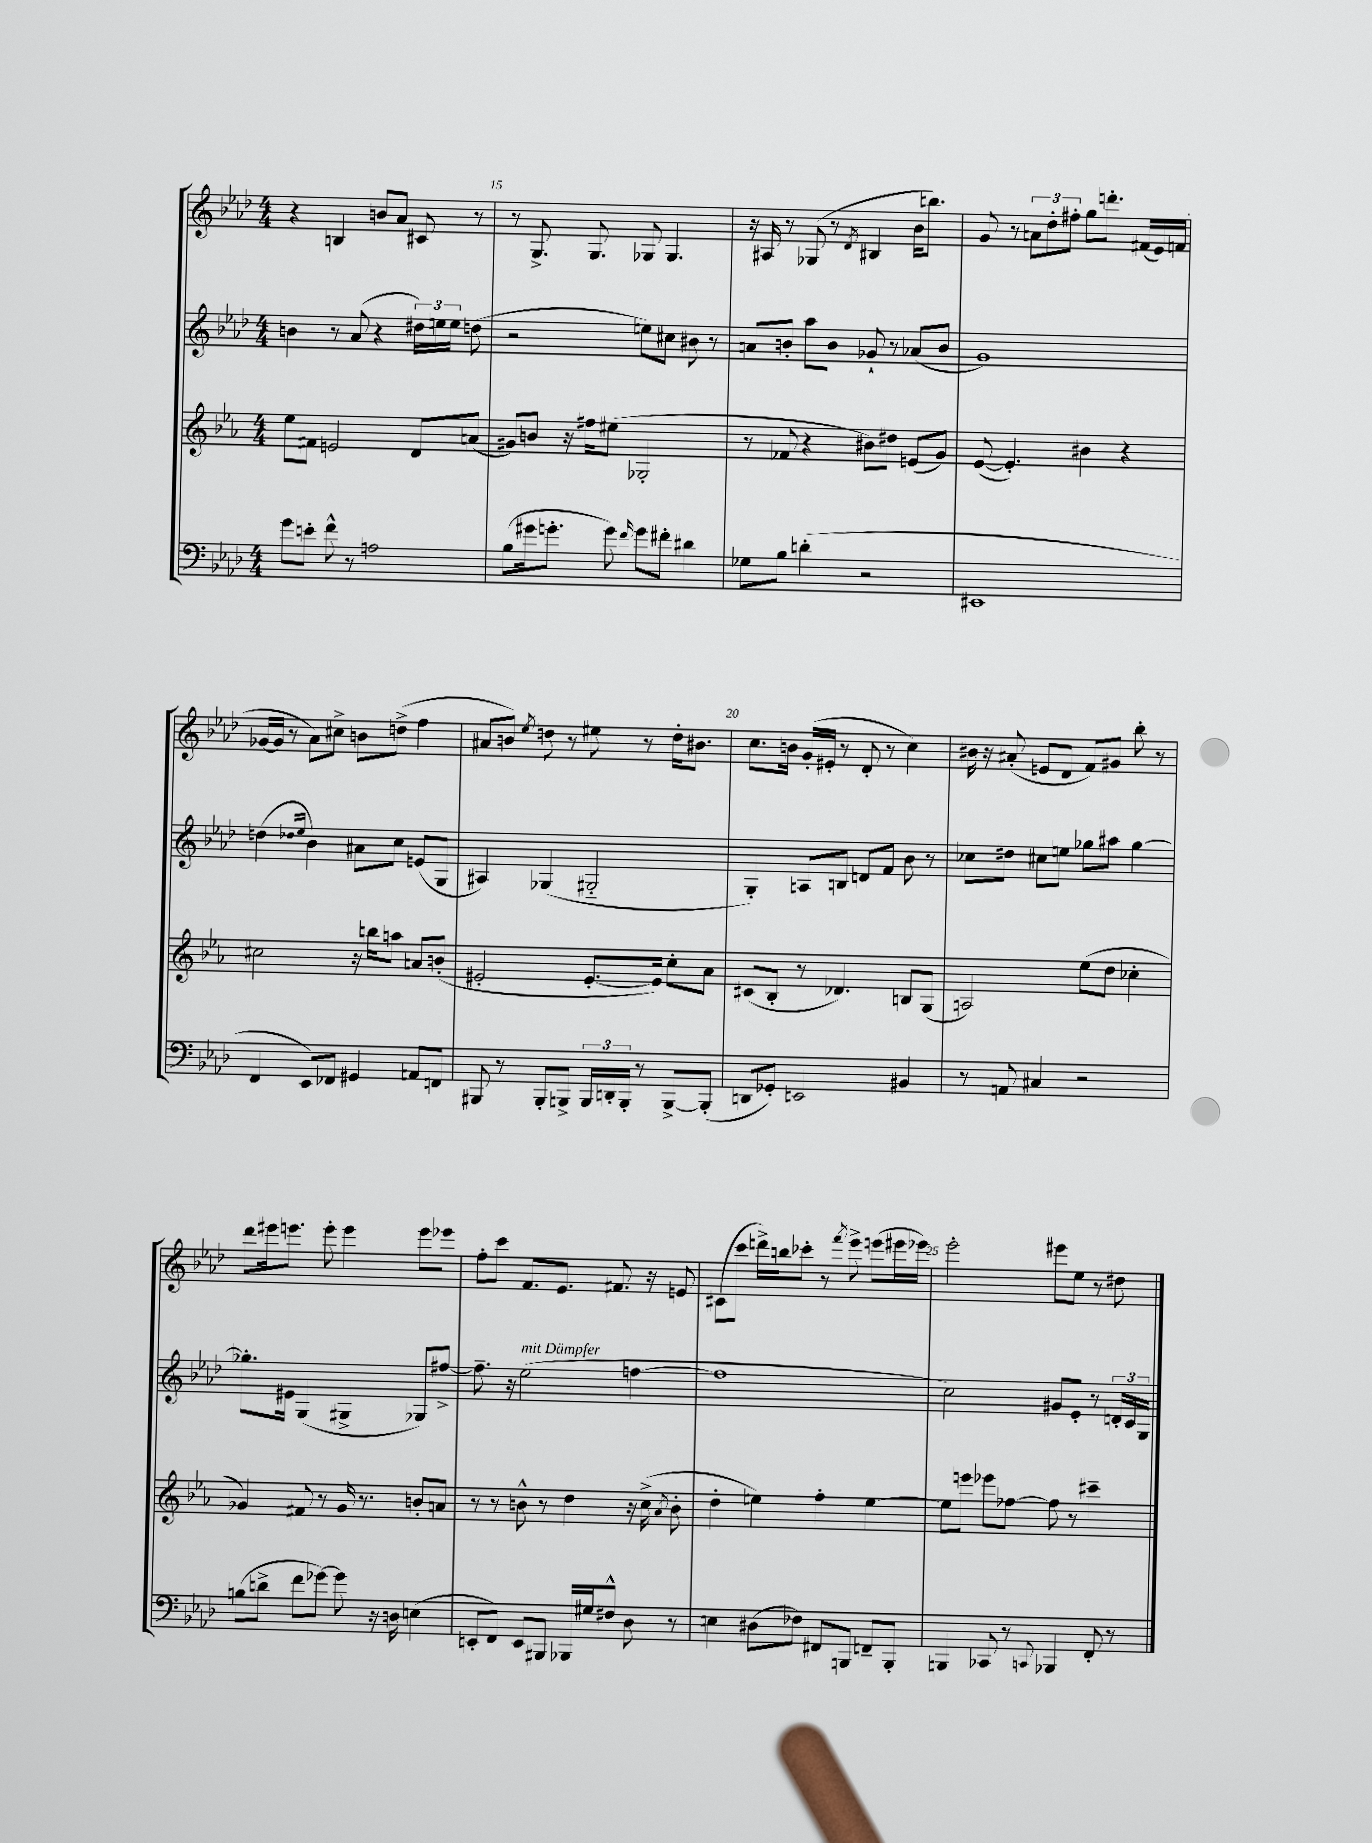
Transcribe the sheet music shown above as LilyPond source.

<<
\new StaffGroup <<
\new Staff = "s0" {
    \clef treble \key aes \major \numericTimeSignature \time 4/4
    \autoBeamOff r4 b4 b'8[ aes'8] cis'8 r8 |
    r8 g8.-> g8. ges8 ges4. |
    r16 ais16 r8 ges8( r8 \acciaccatura { des'8 } bis4 bes'16[ b''8.]) |
    g'8 r8 \tuplet 3/2 { a'8[ des''8-. fis''8]-. } g''8[ d'''8.]-. fis'16[( ees'16) f'16]( |
    ges'16[~ ges'16] r8 aes'8[) cis''8]-> b'8[ d''8]->( f''4 |
    ais'8[ b'8]) \acciaccatura { ees''8 } d''8 r8 eis''8 r8 d''16[-. bis'8.] |
    c''8.[ b'16] g'16[-.( eis'16]-. r8 des'8-. r8 c''4) |
    bis'16 r16 ais'8-.( e'8[ des'8] f'8[) gis'8] bes''8-. r8 |
    des'''8[ eis'''16 e'''8.] e'''8-. e'''4 e'''8[ ees'''8] |
    f''8[-. c'''8] f'8.[ ees'8.] fis'8. r16 e'8 |
    cis'8[( c'''8] d'''16[->) b''16 ces'''8]-. r8 \acciaccatura { f'''8 } ees'''8-> e'''8[( eis'''16 ees'''16]) |
    ees'''2-. eis'''8[ ees''8] r8 dis''8 \bar "|." |
}
\new Staff = "s1" {
    \clef treble \key aes \major \numericTimeSignature \time 4/4
    \autoBeamOff b'4 r8 aes'8( r4 \tuplet 3/2 { dis''16[) e''16 e''16] } d''8( |
    r2 e''8[) cis''8] bis'8 r8 |
    a'8[ b'8]-. aes''8[ b'8] ges'8-! r8 aes'8[( b'8] |
    g'1) |
    d''4( \grace { des''16[ ees''16] } bes'4) ais'8[ c''8] e'8[( g8] |
    ais4) ges4( gis2-_ |
    g4-.) a8[ b8] d'8[ f'8] bes'8 r8 |
    ces''8[ dis''8] cis''8[ e''8] ges''8[ ais''8] ges''4~ |
    ges''8.[-. eis'16] g4( gis4-> ges8[) fis''8]~-> |
    fis''8.-- r16 ees''2^\markup { \italic "mit Dämpfer" }( f''4~ |
    f''1 |
    c''2) gis'8[ ees'8]-. r8 \tuplet 3/2 { d'16[-. c'16 g16] } \bar "|." |
}
\new Staff = "s2" {
    \clef treble \key ees \major \numericTimeSignature \time 4/4
    \autoBeamOff ees''8[ fis'8] e'2 d'8[ a'8]( |
    gis'8[) b'8] r16 fis''16[ eis''8]( ges2-. |
    r8 fes'8 r4 bis'8[) dis''8] e'8[( g'8]) |
    ees'8~( ees'4.-.) bis'4 r4 |
    cis''2 r16 b''16[ a''8] a'8[ b'8]-.( |
    eis'2-. eis'8.[~-. eis'16]) c''8[-. aes'8] |
    cis'8[( bes8]-. r8 des'4.) b8[ g8]( |
    a2) ees''8[( d''8] ces''4-. |
    ges'4) fis'8 r8 ges'16 r8. b'8[-. a'8] |
    r8 r8 b'8-^ r8 d''4 r16 c''16->( \acciaccatura { aes'8 } b'8-. |
    d''4-. e''4) f''4-. e''4~ |
    e''8[ e'''8] ees'''8[ fes''8]~ fes''8 r8 cis'''4-- \bar "|." |
}
\new Staff = "s3" {
    \clef bass \key aes \major \numericTimeSignature \time 4/4
    \autoBeamOff g'8[ e'8]-. f'8-^ r8 a2 |
    bes8[( gis'16 g'8.]-. g'8) \grace { f'16 } g'8[ fis'8]-. dis'4 |
    ges8[ bes8] d'4-.( r2 |
    eis,1 |
    f,4 ees,8[) fes,8] gis,4 a,8[ f,8] |
    bis,,8 r8 bis,,8[-. b,,8]-> \tuplet 3/2 { b,,16[ d,16-. b,,16]-. } r8 b,,8[~-> b,,8]-.( |
    d,8[ ges,8]-.) e,2 bis,4 |
    r8 a,8 cis4 r2 |
    b8[( d'8]-> f'8[ ges'8]~) ges'8 r16 d16 e4( |
    e,8[-. f,8]) e,8[ bis,,8] bes,,16[ gis16 fis8]-^ des8 r8 |
    e4 dis8[( fes8]) fis,8[ b,,8] f,8[-- b,,8]-. |
    b,,4 ces,8 r8 \appoggiatura { c,8 } bes,,4 f,8-. r8 \bar "|." |
}
>>
>>
\layout { \context { \Score currentBarNumber = #14 \override BarNumber.break-visibility = ##(#f #t #t) barNumberVisibility = #(every-nth-bar-number-visible 5) } }
